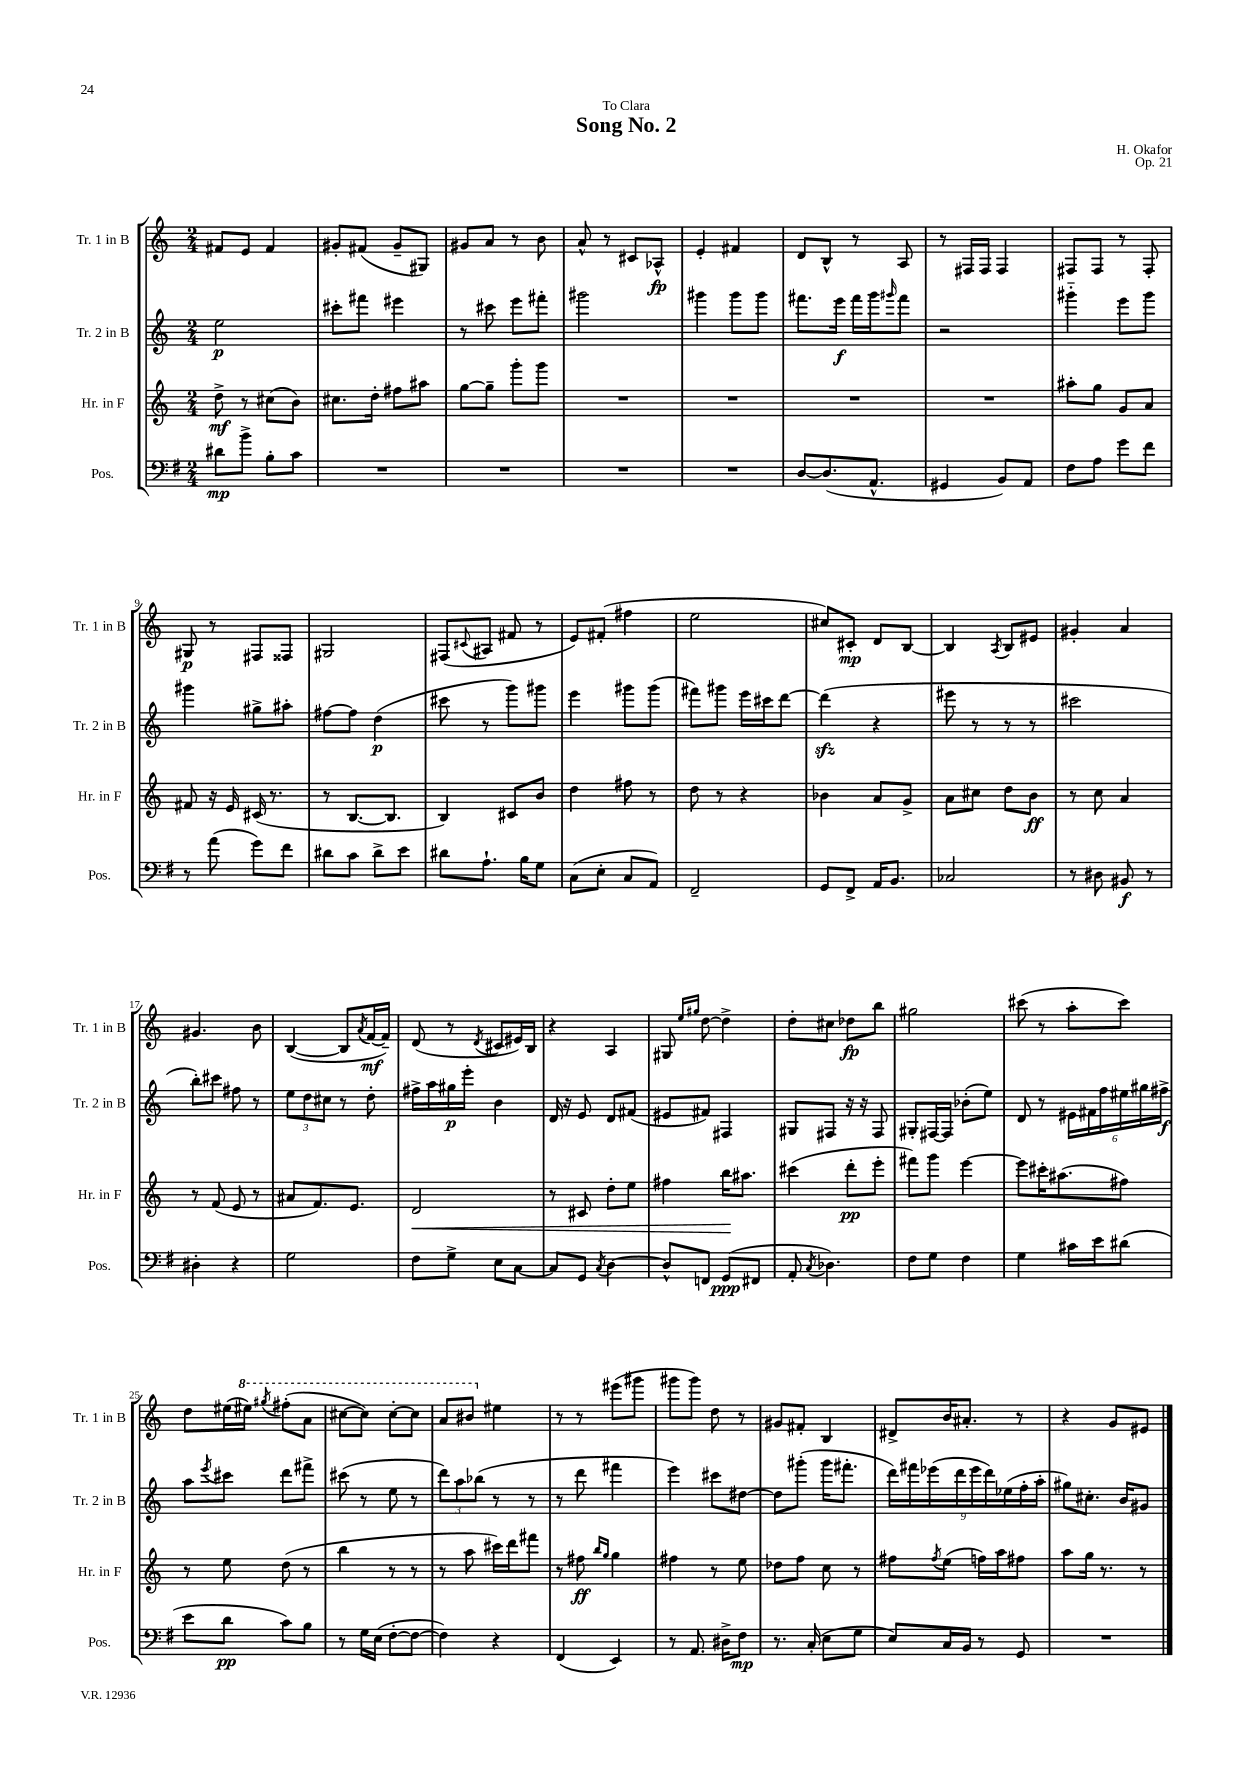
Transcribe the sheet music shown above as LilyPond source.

\header { title = "Song No. 2" composer = "H. Okafor" dedication = "To Clara" opus = "Op. 21" }
<<
\new StaffGroup <<
\new Staff = "s0" \with { instrumentName = "Tr. 1 in B" shortInstrumentName = "Tr. 1 in B" } {
    \clef treble \key c \major \numericTimeSignature \time 2/4
    fis'8 e'8 fis'4 |
    gis'8-. fis'8( gis'8-- gis8) |
    gis'8 a'8 r8 b'8 |
    a'8-^ r8 cis'8 aes8-^\fp |
    e'4-. fis'4 |
    d'8 b8-^ r8 a8 |
    r8 fis16 fis16 fis4 |
    fis8 fis8 r8 fis8-. |
    gis8\p r8 fis8 fisis8 |
    gis2 |
    fis8( \appoggiatura { cis'8 } ais8 fis'8 r8 |
    e'8) fis'8-.( fis''4 |
    e''2 |
    cis''8) cis'8-.\mp d'8 b8~ |
    b4 \acciaccatura { a8 } b8 eis'8 |
    gis'4-. a'4 |
    gis'4. b'8 |
    b4~( b8 \acciaccatura { a'8 } f'16~\mf f'16--) |
    d'8( r8 \acciaccatura { d'8 } cis'8 eis'16) b16 |
    r4 a4 |
    gis8 \grace { e''16 gis''16 } d''8~ d''4-> |
    d''8-. cis''8 des''8\fp b''8 |
    gis''2 |
    cis'''8( r8 a''8-. cis'''8) |
    d''8 eis''16( \ottava #1 eis'''16) \acciaccatura { gis'''8 } fis'''8-.( a''8 |
    cis'''8~ cis'''8) cis'''8~-. cis'''8 |
    a''8 bis''8 \ottava #0 eis''4 |
    r8 r8 eis'''8( gis'''8 |
    gis'''8 gis'''8) d''8 r8 |
    gis'8 fis'8-. b4 |
    dis'8-> b'16 ais'8.-. r8 |
    r4 g'8 eis'8 \bar "|." |
}
\new Staff = "s1" \with { instrumentName = "Tr. 2 in B" shortInstrumentName = "Tr. 2 in B" } {
    \clef treble \key c \major \numericTimeSignature \time 2/4
    e''2\p |
    cis'''8-. fis'''8 eis'''4 |
    r8 cis'''8 e'''8 fis'''8-. |
    gis'''2 |
    gis'''4 gis'''8 gis'''8 |
    fis'''8. e'''16\f fis'''16 g'''16 \grace { gis'''16 } fis'''8 |
    r2 |
    gis'''4-_ e'''8 gis'''8 |
    gis'''4 gis''8-> ais''8-. |
    fis''8~ fis''8 d''4\p( |
    cis'''8 r8 g'''8) gis'''8 |
    e'''4 gis'''8 gis'''8( |
    fis'''8) gis'''8 e'''16 cis'''16 d'''8~ |
    d'''4\sfz( r4 |
    eis'''8 r8 r8 r8 |
    cis'''2 |
    b''8-.) cis'''8 fis''8 r8 |
    \tuplet 3/2 { e''8 d''8 cis''8 } r8 d''8-. |
    fis''16-> a''16 gis''16\p e'''16-. b'4 |
    d'16 r16 e'8 d'8 fis'8( |
    eis'8 fis'8) fis4 |
    gis8 fis8 r16 r16 fis8 |
    gis8-. fis16~ fis16 bes'8-.( e''8) |
    d'8 r8 \tuplet 6/4 { eis'16 fis'16 f''16 eis''16 gis''16 fis''16->\f } |
    a''8 \acciaccatura { e'''8 } cis'''8 d'''8 fis'''8-> |
    cis'''8( r8 e''8 r8 |
    \tuplet 3/2 { d'''8) a''8 bes''8( } r8 r8 |
    r8 d'''8 fis'''4 |
    e'''4) cis'''8 dis''8~ |
    dis''8 gis'''8-.( gis'''16 fis'''8.-. |
    \tuplet 9/8 { d'''16) fis'''16 ees'''16( d'''16 ees'''16 d'''16) ees''16( f''16-. a''16-. } |
    gis''8) cis''8.-. b'16 gis'8 \bar "|." |
}
\new Staff = "s2" \with { instrumentName = "Hr. in F" shortInstrumentName = "Hr. in F" } {
    \clef treble \key c \major \numericTimeSignature \time 2/4
    d''8->\mf r8 cis''8( b'8) |
    cis''8. d''16-. fis''8 ais''8 |
    g''8~ g''8-- g'''8-. g'''8 |
    R2 |
    R2 |
    R2 |
    R2 |
    ais''8-. g''8 g'8 a'8 |
    fis'8 r16 e'16 cis'16( r8. |
    r8 b8.~ b8. |
    b4) cis'8 b'8 |
    d''4 fis''8 r8 |
    d''8 r8 r4 |
    bes'4 a'8 g'8-> |
    a'8 cis''8 d''8 b'8\ff |
    r8 c''8 a'4 |
    r8 f'8( e'8 r8 |
    ais'8 f'8.) e'8. |
    d'2\< |
    r8 cis'8 d''8-. e''8 |
    fis''4 b''16\! ais''8. |
    cis'''4( d'''8-.\pp e'''8-. |
    fis'''8) g'''8 e'''4~ |
    e'''8 cis'''16-. ais''8.( fis''8) |
    r8 e''8 d''8( r8 |
    b''4 r8 r8 |
    r8 a''8 cis'''16) d'''16 fis'''8 |
    r8 fis''8\ff \grace { b''16 g''16 } g''4 |
    fis''4 r8 e''8 |
    des''8 f''8 c''8 r8 |
    fis''8 \acciaccatura { fis''8 } e''8( f''16) a''16 fis''8 |
    a''8 g''16 r8. r8 \bar "|." |
}
\new Staff = "s3" \with { instrumentName = "Pos." shortInstrumentName = "Pos." } {
    \clef bass \key g \major \numericTimeSignature \time 2/4
    dis'8\mp b'8-> b8-. c'8 |
    R2 |
    R2 |
    R2 |
    R2 |
    d8~ d8.( a,8.-^ |
    gis,4 b,8) a,8 |
    fis8 a8 g'8 fis'8 |
    r8 a'8( g'8) fis'8 |
    dis'8 c'8 dis'8-> e'8 |
    dis'8 a8.-! b16 g8 |
    c8( e8-. c8 a,8) |
    fis,2-- |
    g,8 fis,8-> a,16 b,8. |
    ces2 |
    r8 dis8 bis,8\f r8 |
    dis4-. r4 |
    g2 |
    fis8 g8-> e8 c8~ |
    c8 g,8 \acciaccatura { c8 } d4~ |
    d8-^ f,8 g,8\ppp( fis,8 |
    a,8-. \acciaccatura { c8 } des4.) |
    fis8 g8 fis4 |
    g4 cis'16 e'16 dis'8( |
    e'8 d'8\pp c'8) b8 |
    r8 g16 e16( fis8~-. fis8~ |
    fis4) r4 |
    fis,4( e,4) |
    r8 a,8. dis16-> fis8\mp |
    r8. c16-.( e8 g8 |
    e8) c16 b,16 r8 g,8 |
    R2 \bar "|." |
}
>>
>>
